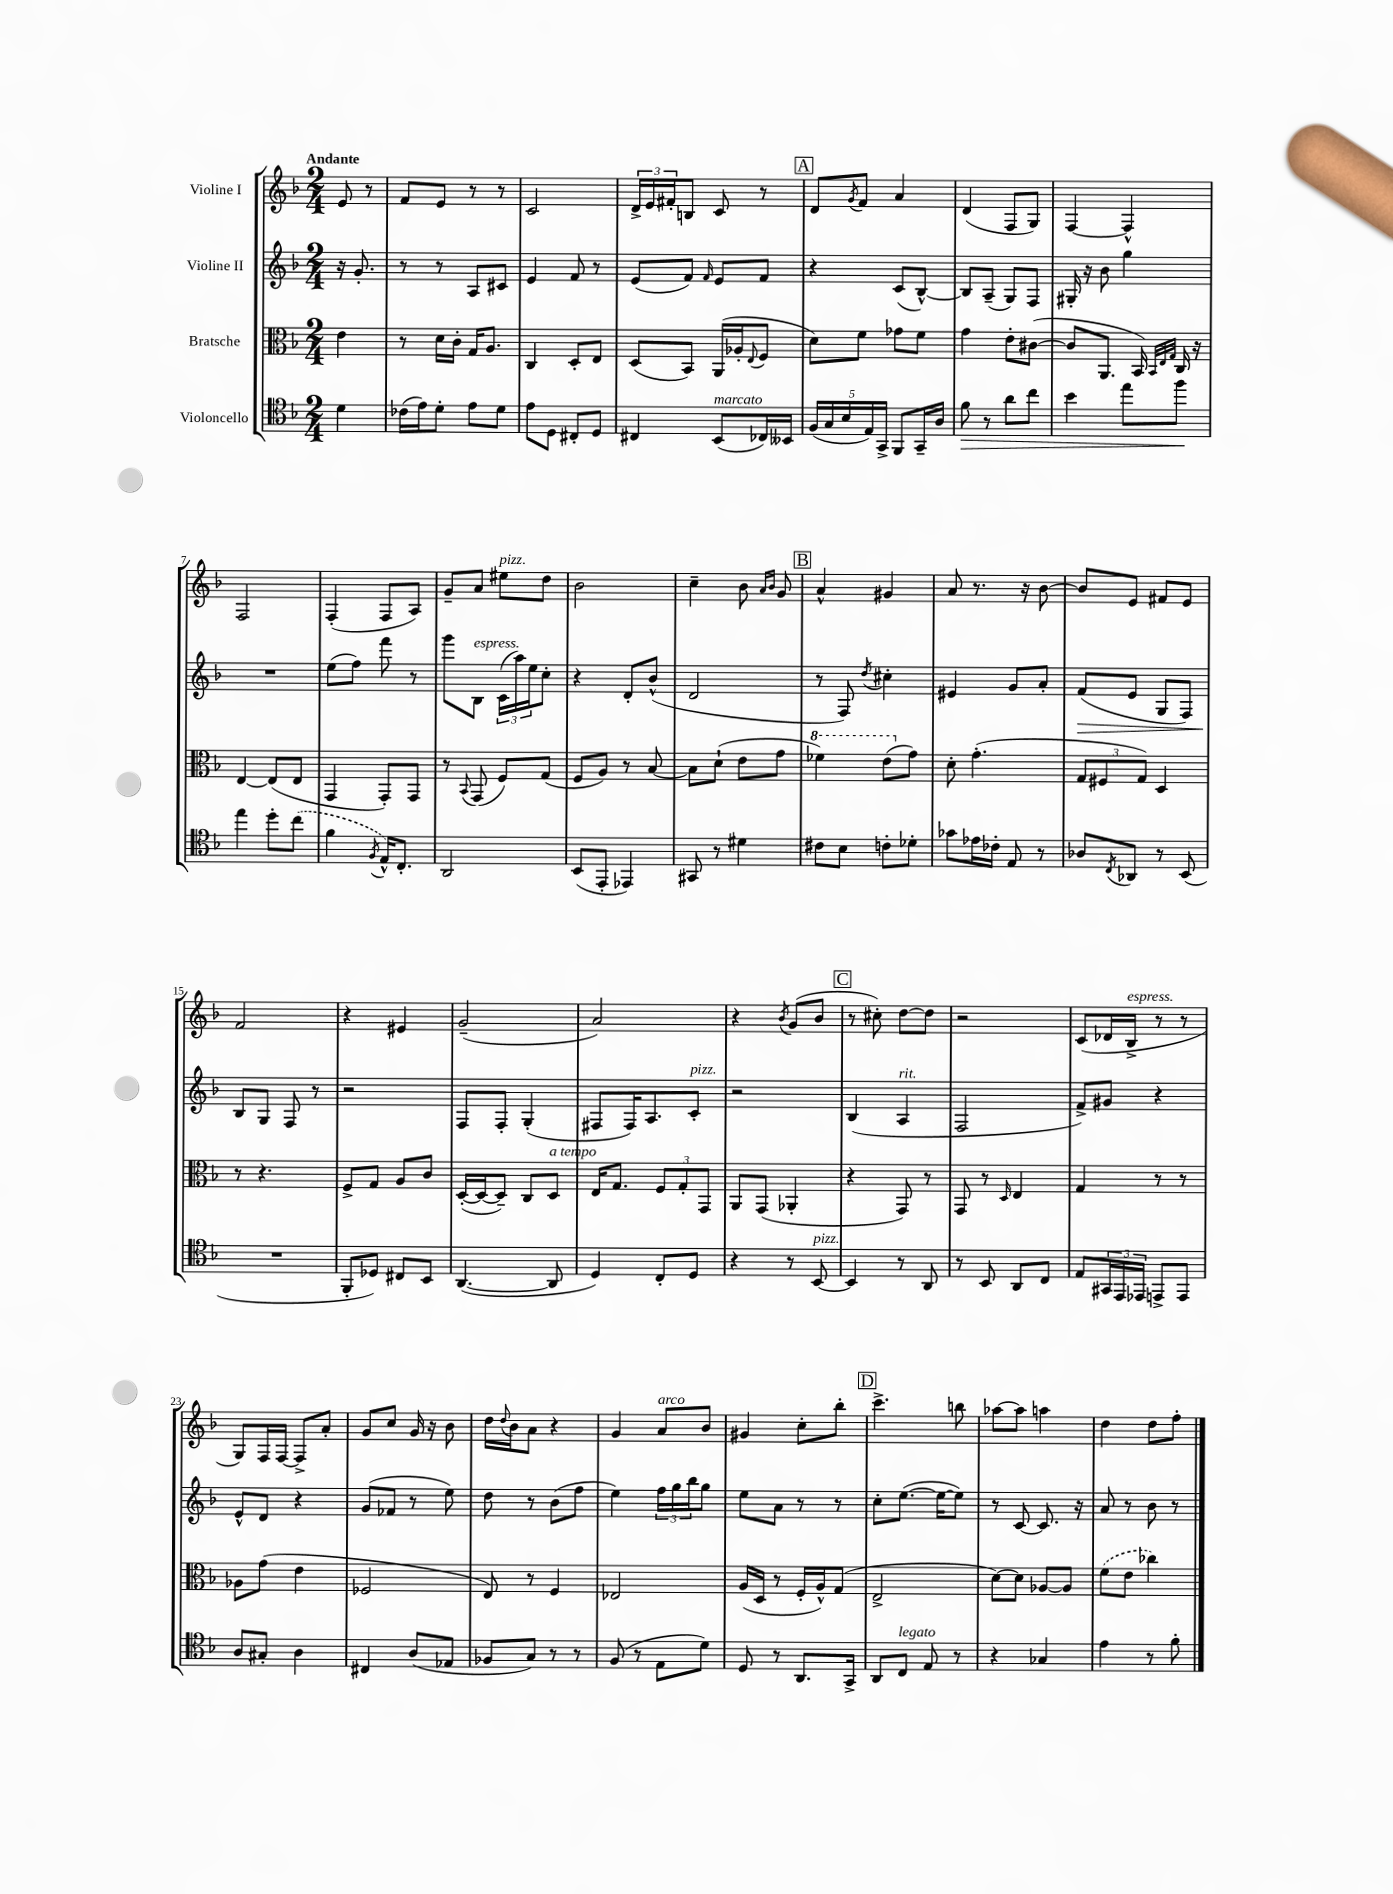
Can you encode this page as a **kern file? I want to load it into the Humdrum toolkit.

**kern	**dynam	**kern	**kern	**dynam	**kern
*part4	*part4	*part3	*part2	*part2	*part1
*staff4	*staff4	*staff3	*staff2	*staff2	*staff1
*I"Violoncello	*	*I"Bratsche	*I"Violine II	*	*I"Violine I
*clefC4	*	*clefC3	*clefG2	*	*clefG2
*k[b-]	*	*k[b-]	*k[b-]	*	*k[b-]
*M2/4	*	*M2/4	*M2/4	*	*M2/4
=	=	=	=	=	=
!	!	!	!	!	!LO:TX:a:B:t=Andante
4d\	.	4e\	16r	.	8e/
.	.	.	8.g'/	.	.
.	.	.	.	.	8r
=1	=1	=1	=1	=1	=1
(16c-X\LL	.	8r	8r	.	8f/L
16e\J)	.	.	.	.	.
8d'\J	.	16d\LL	8r	.	8e/J
.	.	16c'\JJ	.	.	.
8e\L	.	16G/KL	8A/L	.	8r
.	.	8.A/J	.	.	.
8d\J	.	.	8c#X/J	.	8r
=2	=2	=2	=2	=2	=2
8e\L	.	4C/	4e/	.	2c/
8D\J	.	.	.	.	.
8C#X'/L	.	8D'/L	8f/	.	.
8D/J	.	8E/J	8r	.	.
=3	=3	=3	=3	=3	=3
4C#X/	.	(8D/L	(8e/L	.	24d^/LL
.	.	.	.	.	24e/
.	.	.	.	.	24f#X'/J
.	.	8BB-/J)	8f/J)	.	8Bn/J
.	.	.	16qqf/	.	.
!LO:TX:a:i:t=marcato	!	!	!	!	!
(8BB-/L	.	(16AA/LL	8e/L	.	8c/
.	.	16A-X'/J	.	.	.
.	.	8qqE/	.	.	.
16C-X/L)	.	8F/J	8f/J	.	8r
16BB--X/JJ	.	.	.	.	.
!!LO:REH:place=s1:t=A
=4	=4	=4	=4	=4	=4
(20F/LL	.	8d\L)	4r	.	8d/L
20G/	.	.	.	.	.
20B-/	.	.	.	.	.
.	.	.	.	.	8qg/
.	.	8f\J	.	.	8f/J
20E/)	.	.	.	.	.
20GG^/JJ	.	.	.	.	.
8FF/L	.	8g-X\L	(8c/L	.	4a/
16GG~/L	.	8f\J	[8B-^^/J)	.	.
16A/JJ	.	.	.	.	.
=5	=5	=5	=5	=5	=5
!	!LO:HP:b	!	!	!	!
8f\	>	4g\	8B-/L]	.	(4d/
8r	.	.	(8A~/J	.	.
8a\L	.	8e'\L	8G/L)	.	8F/L
8cc\J	.	([8c#X\J	8F/J	.	8G/J)
=6	=6	=6	=6	=6	=6
4b-\	.	8c#/L]	16G#X'/	.	[4F/
.	.	.	16r	.	.
.	.	8.AA/J	8b-\	.	.
8ee\L	.	.	4gg\	.	4F^^/]
.	.	16BB-/)	.	.	.
.	.	32qqBB-/LLL	.	.	.
.	.	32qqE/	.	.	.
.	.	32qqG/JJJ	.	.	.
8ff\J	.	16C/	.	.	.
.	.	16r	.	.	.
.	]	.	.	.	.
!!LO:LB:g=z
=7	=7	=7	=7	=7	=7
4ee\	.	[4E/	2r	.	2F/
8dd'\L	.	(8E/L]	.	.	.
(8cc\J	.	8E/J	.	.	.
=8	=8	=8	=8	=8	=8
4f\	.	4GG/	(8ee\L	.	(4F'/
.	.	.	8ff\J)	.	.
8qF/	.	.	.	.	.
16E^^/KL)	.	8GG'/L)	8fff\	.	8F/L
8.C'/J	.	.	.	.	.
.	.	8GG/J	8r	.	8A/J)
=9	=9	=9	=9	=9	=9
2AA/	.	8r	8ggg\L	.	8g~/L
.	.	8qqBB-/	.	.	.
!	!	!	!LO:TX:a:i:t=espress.	!	!
.	.	(8GG/	8B-\J	.	8a/J
!	!	!	!	!	!LO:TX:a:i:t=pizz.
.	.	8F/L)	(24c\LL	.	8ee#X\L
.	.	.	24aa\)	.	.
.	.	.	24ee\J	.	.
.	.	(8G/J	8cc'\J	.	8dd\J
=10	=10	=10	=10	=10	=10
(8BB-/L	.	8F/L	4r	.	2b-\
8EE'/J	.	8A/J)	.	.	.
4EE-X/)	.	8r	8d'/L	.	.
.	.	[8B-/	(8b-^^/J	.	.
=11	=11	=11	=11	=11	=11
8GG#X/	.	8B-\L]	2d/	.	4cc~\
8r	.	(8d`\J	.	.	.
4d#X\	.	8e\L	.	.	8b-\
.	.	.	.	.	16qqa/LL
.	.	.	.	.	16qqb-/JJ
.	.	8g\J	.	.	8g/
!!LO:REH:place=s1:t=B
=12	=12	=12	=12	=12	=12
*	*	*8va	*	*	*
8c#X\L	.	4ff-X\)	8r	.	4a^^/
8B-\J	.	.	8F/)	.	.
.	.	.	8qdd/	.	.
8cn'\L	.	(8ee\L	4cc#X'\	.	4g#X/
*	*	*X8va	*	*	*
8d-X'\J	.	8g\J)	.	.	.
=13	=13	=13	=13	=13	=13
8g-X\L	.	8d'\	4e#X/	.	8a/
16e-X\L	.	(4.g'\	.	.	8.r
16c-X'\JJ	.	.	.	.	.
8E/	.	.	8g/L	.	.
.	.	.	.	.	16r
8r	.	.	8a'/J	.	[8b-\
=14	=14	=14	=14	=14	=14
!	!	!	!	!LO:HP:b	!
8A-X/L	.	12G/L	(8f/L	>	8b-/L]
.	.	12F#X/	.	.	.
8qC/	.	.	.	.	.
8AA-X/J	.	.	8e/J	.	8e/J
.	.	12G/J)	.	.	.
8r	.	4D/	8G/L	.	8f#X/L
(8BB-/	.	.	8F/J)	.	8e/J
!!LO:LB:g=z
=15	=15	=15	=15	=15	=15
2r	.	8r	8B-/L	.	2f/
.	.	4.r	8G/J	]	.
.	.	.	8F/	.	.
.	.	.	8r	.	.
=16	=16	=16	=16	=16	=16
8FF'/L	.	8F^/L	2r	.	4r
8D-X/J)	.	8G/J	.	.	.
8C#X/L	.	8A/L	.	.	4e#X/
8BB-/J	.	8c/J	.	.	.
=17	=17	=17	=17	=17	=17
([4.AA/	.	([16D'/LL	8F/L	.	(2g~/
.	.	16D/J_	.	.	.
.	.	8D~/J])	8F'/J	.	.
.	.	8C/L	(4G'/	.	.
!	!	!LO:TX:a:i:t=a tempo	!	!	!
8AA/]	.	8D/J	.	.	.
=18	=18	=18	=18	=18	=18
4D/)	.	16E/KL	8F#X/L	.	2a/)
.	.	8.G/J	.	.	.
.	.	.	16F#/K)	.	.
.	.	.	8.A/	.	.
8C'/L	.	12F/L	.	.	.
.	.	12G'/	.	.	.
!	!	!	!LO:TX:a:i:t=pizz.	!	!
8D/J	.	.	8c'/J	.	.
.	.	12GG/J	.	.	.
=19	=19	=19	=19	=19	=19
4r	.	8AA/L	2r	.	4r
.	.	(8GG/J	.	.	.
.	.	.	.	.	8qb-/
8r	.	4AA-X'/	.	.	(8g/L
!LO:TX:a:i:t=pizz.	!	!	!	!	!
[8BB-/	.	.	.	.	8b-/J
!!LO:REH:place=s1:t=C
=20	=20	=20	=20	=20	=20
4BB-/]	.	4r	(4B-/	.	8r
.	.	.	.	.	8cc#X'\)
!	!	!	!LO:TX:a:i:t=rit.	!	!
8r	.	8GG/)	4A/	.	[8dd\L
8AA/	.	8r	.	.	8dd\J]
=21	=21	=21	=21	=21	=21
8r	.	8GG/	2F/	.	2r
8BB-/	.	8r	.	.	.
.	.	16qqD/	.	.	.
8AA/L	.	4E/	.	.	.
8C/J	.	.	.	.	.
=22	=22	=22	=22	=22	=22
8E/L	.	4G/	8f^/L)	.	(8c/L
24GG#X/L	.	.	8g#X/J	.	16d-X/L
24EE/	.	.	.	.	.
!	!	!	!	!	!LO:TX:a:i:t=espress.
.	.	.	.	.	16B-^/JJ
24EE-X/JJ	.	.	.	.	.
8EEn^/L	.	8r	4r	.	8r
8EE/J	.	8r	.	.	8r
!!LO:LB:g=z
=23	=23	=23	=23	=23	=23
8A/L	.	8A-X\L	8e^^/L	.	8G/L)
8G#X'/J	.	(8g\J	8d/J	.	16F/L
.	.	.	.	.	[16F/JJ
4A\	.	4e\	4r	.	8F^/L]
.	.	.	.	.	8a'/J
=24	=24	=24	=24	=24	=24
4C#X/	.	2F-X/	(8g/L	.	8g/L
.	.	.	8f-X/J	.	8cc/J
(8A/L	.	.	8r	.	16g/
.	.	.	.	.	16r
8E-X/J	.	.	8ee\)	.	8b-\
=25	=25	=25	=25	=25	=25
8F-X/L	.	8E/)	8dd\	.	16dd\LL
.	.	.	.	.	8qqdd/
.	.	.	.	.	16b-\J
8G/J)	.	8r	8r	.	8a\J
8r	.	4F/	(8b-\L	.	4r
8r	.	.	8ff\J	.	.
=26	=26	=26	=26	=26	=26
(8F/	.	2E-X/	4ee\)	.	4g/
8r	.	.	.	.	.
!	!	!	!	!	!LO:TX:a:i:t=arco
8E\L	.	.	24ff\LL	.	8a/L
.	.	.	24gg\	.	.
.	.	.	24bb-\J	.	.
8d\J)	.	.	8gg\J	.	8b-/J
=27	=27	=27	=27	=27	=27
8D/	.	(16A/LL	8ee\L	.	4g#X/
.	.	16D/JJ	.	.	.
8r	.	8r	8a\J	.	.
8.AA/L	.	16F'/LL	8r	.	8cc'\L
.	.	16A^^/J)	.	.	.
.	.	(8G/J	8r	.	8bb-'\J
16GG^/Jk	.	.	.	.	.
!!LO:REH:place=s1:t=D
=28	=28	=28	=28	=28	=28
8AA/L	.	2E^/	8cc'\L	.	4.ccc^\
!LO:TX:a:i:t=legato	!	!	!	!	!
8C/J	.	.	([8.ee\J	.	.
8E/	.	.	.	.	.
.	.	.	16ee\KL_	.	.
8r	.	.	8ee\J])	.	8bbn\
=29	=29	=29	=29	=29	=29
4r	.	[8d\L)	8r	.	[8aa-X\L
.	.	8d\J]	[8c/	.	8aa-\J]
4G-X/	.	[8A-X/L	8.c/]	.	4aan\
.	.	8A-/J]	.	.	.
.	.	.	16r	.	.
=30	=30	=30	=30	=30	=30
4e\	.	(8f\L	8a/	.	4dd\
.	.	8e\J	8r	.	.
8r	.	4cc-X\)	8b-\	.	8dd\L
8f'\	.	.	8r	.	8ff'\J
==	==	==	==	==	==
*-	*-	*-	*-	*-	*-
